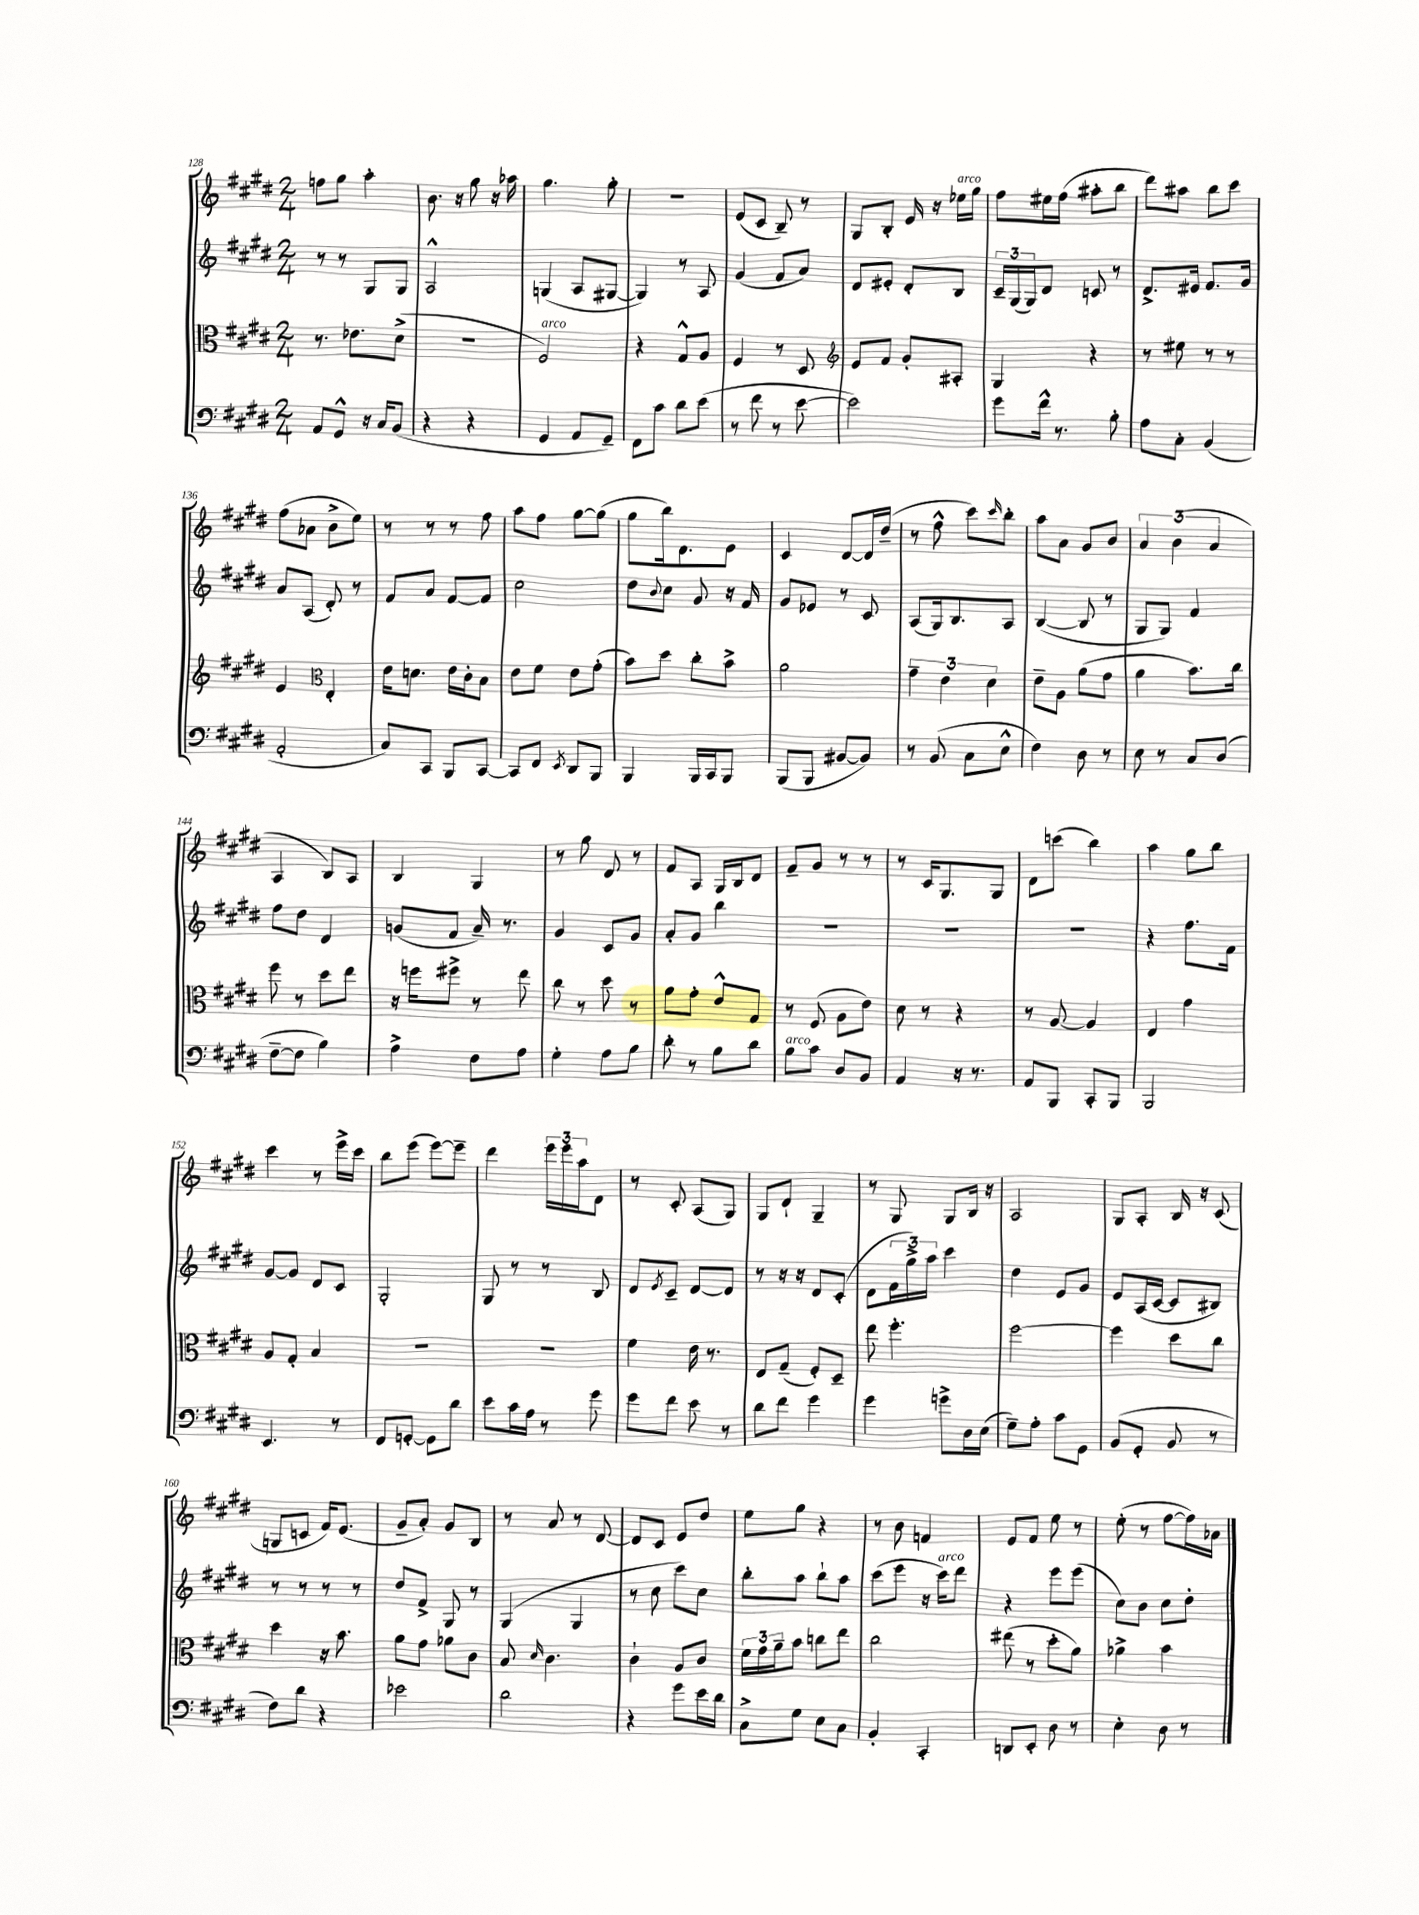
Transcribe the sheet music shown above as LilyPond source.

<<
\new StaffGroup <<
\new Staff = "s0" {
    \clef treble \key e \major \numericTimeSignature \time 2/4
    f''8 gis''8 a''4-. |
    b'8. r16 gis''8 r16 aes''16 |
    gis''4. gis''8-. |
    R2 |
    e'8( cis'8 b8--) r8 |
    gis8 b8-. e'16 r16 ees''16^\markup { \italic "arco" } gis''16 |
    fis''8 eis''16 fis''16( ais''8-. b''8 |
    dis'''8) ais''8 b''8 cis'''8 |
    fis''8( aes'8 b'8-> e''8) |
    r8 r8 r8 fis''8 |
    a''8 fis''8 gis''8~ gis''8( |
    gis''8 b''16) dis'8. e'8 |
    cis'4 dis'8~ dis'16 dis''16--( |
    r8 fis''8-^ cis'''8) \grace { cis'''16 } b''8-. |
    a''8 a'8 gis'8 b'8 |
    \tuplet 3/2 { a'4 b'4( a'4 } |
    a4 b8) a8 |
    b4 gis4 |
    r8 gis''8 dis'8 r8 |
    fis'8 a8 gis16 b16 dis'8 |
    fis'8-- gis'8 r8 r8 |
    r8 cis'16 gis8. gis8 |
    dis'8 c'''8( b''4) |
    a''4 gis''8 b''8 |
    cis'''4 r8 e'''16-> cis'''16 |
    b''8 e'''8( e'''8~) e'''8-- |
    dis'''4 \tuplet 3/2 { e'''16 e'''16 a''16 } dis'8 |
    r8 cis'8-. a8( gis8) |
    gis8 dis'8-! gis4-- |
    r8 gis8 gis8 b16 r16 |
    a2 |
    gis8 a8-. b16 r16 cis'8( |
    g8 c'8 fis'16) e'8.( |
    gis'8-- a'8-.) gis'8 b8 |
    r8 a'8 r8 dis'8~ |
    dis'8 cis'8 e'8 dis''8 |
    e''8 gis''8 r4 |
    r8 b'8 f'4 |
    e'8 fis'8 e''8 r8 |
    e''8-.( r8 fis''8~ fis''16) aes'16 \bar "|." |
}
\new Staff = "s1" {
    \clef treble \key e \major \numericTimeSignature \time 2/4
    r8 r8 gis8 gis8 |
    a2-^ |
    g4( a8 gis8~ |
    gis4) r8 a8 |
    gis'4( fis'8 a'8) |
    dis'8 eis'8-. dis'8-. b8 |
    \tuplet 3/2 { cis'16-- gis16( gis16) } dis'8 c'8 r8 |
    dis'8.-> eis'16 fis'8. gis'16 |
    a'8 a8( dis'8-.) r8 |
    fis'8 a'8 fis'8~ fis'8 |
    cis''2 |
    dis''8 \appoggiatura { b'8 } cis''8 gis'8 r16 fis'16 |
    gis'8 ees'8 r8 cis'8 |
    a8( gis16) b8. a8 |
    b4~( b8 r8 |
    gis8 gis8) fis'4 |
    fis''8 dis''8 dis'4 |
    g'8( fis'8 a'16--) r8. |
    gis'4 cis'8 gis'8 |
    a'8-. gis'8 b''4 |
    R2 |
    R2 |
    R2 |
    r4 fis''8. fis'16 |
    gis'8~ gis'8 dis'8 cis'8 |
    gis2-. |
    gis8 r8 r8 b8 |
    dis'8 \acciaccatura { e'8 } cis'8-- dis'8~ dis'8 |
    r8 r16 r16 dis'8 cis'8-.( |
    dis'8 \tuplet 3/2 { fis'16 gis''16->) a''16 } cis'''4 |
    dis''4 e'8 gis'8 |
    e'8 a16( cis'16~ cis'8 bis8) |
    r8 r8 r8 r8 |
    dis''8 fis'8-> gis8 r8 |
    gis4( gis4 |
    r8 cis''8 cis'''8) cis''8 |
    b''8-. a''8 b''8-! a''8 |
    cis'''8( e'''8 r16 cis'''16^\markup { \italic "arco" }) dis'''8 |
    r4 e'''8 e'''8( |
    cis''8) b'8 cis''8 dis''8-. \bar "|." |
}
\new Staff = "s2" {
    \clef alto \key e \major \numericTimeSignature \time 2/4
    r8. ees'8. dis'8->( |
    R2 |
    fis2^\markup { \italic "arco" }) |
    r4 gis8-^ a8 |
    fis4 r8 dis8 |
    \clef treble e'8 fis'8 gis'8-. ais8-. |
    gis4 r4 |
    r8 eis''8 r8 r8 |
    e'4 \clef alto e4-. |
    e'16 d'8. e'16 cis'16-. b8 |
    e'8 fis'8 e'8 gis'8-.( |
    b'8) dis''8 cis''8-. b'8-> |
    a'2 |
    \tuplet 3/2 { gis'4-- e'4 dis'4 } |
    e'8-- a8 a'8( gis'8 |
    a'4 b'8.) cis''16 |
    fis''8 r8 dis''8 e''8 |
    r16 f''16 fis''8-> r8 e''8 |
    cis''8 r8 dis''8 r8 |
    a'8 gis'8-. e'8-^ gis8 |
    r8 fis8( a8 e'8) |
    dis'8 r8 r4 |
    r8 a8~ a4 |
    e4 gis'4 |
    a8 gis8-. b4 |
    R2 |
    R2 |
    fis'4 e'16 r8. |
    e8 gis8--( fis8-.) dis8-- |
    e''8 fis''4.-. |
    fis''2~ |
    fis''4 dis''8 cis''8 |
    dis''4 r16 b'8. |
    a'8 gis'8 aes'8 cis'8 |
    b8 \grace { dis'16 } cis'4. |
    cis'4-! a8 cis'8 |
    \tuplet 3/2 { fis'16 gis'16 a'16-- } b'8 c''8 e''8 |
    cis''2 |
    eis''8( r8 dis''8-. a'8) |
    aes'4-> b'4 \bar "|." |
}
\new Staff = "s3" {
    \clef bass \key e \major \numericTimeSignature \time 2/4
    a,8 gis,8-^ r16 cis16 b,8( |
    r4 r4 |
    gis,4 a,8 gis,8--) |
    fis,8 cis'8 dis'8 e'8( |
    r8 fis'8 r8 e'8~ |
    e'2) |
    gis'8 fis'16-^ r8. b8-. |
    a8 cis8-. b,4( |
    a,2-. |
    cis8) cis,8 b,,8 cis,8~ |
    cis,8 fis,8 \acciaccatura { e,8 } dis,8 b,,8 |
    b,,4 b,,16 cis,16 b,,8 |
    b,,8( b,,8 bis,8~ bis,8) |
    r8 b,8( cis8 e8-^ |
    fis4) dis8 r8 |
    e8 r8 cis8 dis8( |
    fis8~-- fis8 b4) |
    a4-> fis8 a8 |
    gis4-. a8 b8 |
    dis'8-. r8 b8 dis'8 |
    b8^\markup { \italic "arco" } cis'8 dis8 b,8 |
    a,4 r16 r8. |
    a,8 b,,8 cis,8-. b,,8 |
    b,,2 |
    e,4. r8 |
    fis,8 g,8~-. g,8 dis'8 |
    e'8 cis'16 a16 r8 gis'8 |
    gis'8 fis'8 e'8 r8 |
    dis'8 fis'8 gis'4 |
    gis'4 g'8-> dis16 e16( |
    gis8--) a8-. cis'8 gis,8 |
    b,8( gis,8-. b,8 r8 |
    fis8) dis'8 r4 |
    ees'2 |
    dis'2 |
    r4 gis'8 e'16 dis'16 |
    cis8-> gis8 e8 cis8 |
    b,4-. cis,4-. |
    d,8 e,8-. dis8 r8 |
    e4-. dis8 r8 \bar "|." |
}
>>
>>
\layout { \context { \Score currentBarNumber = #128 } }
